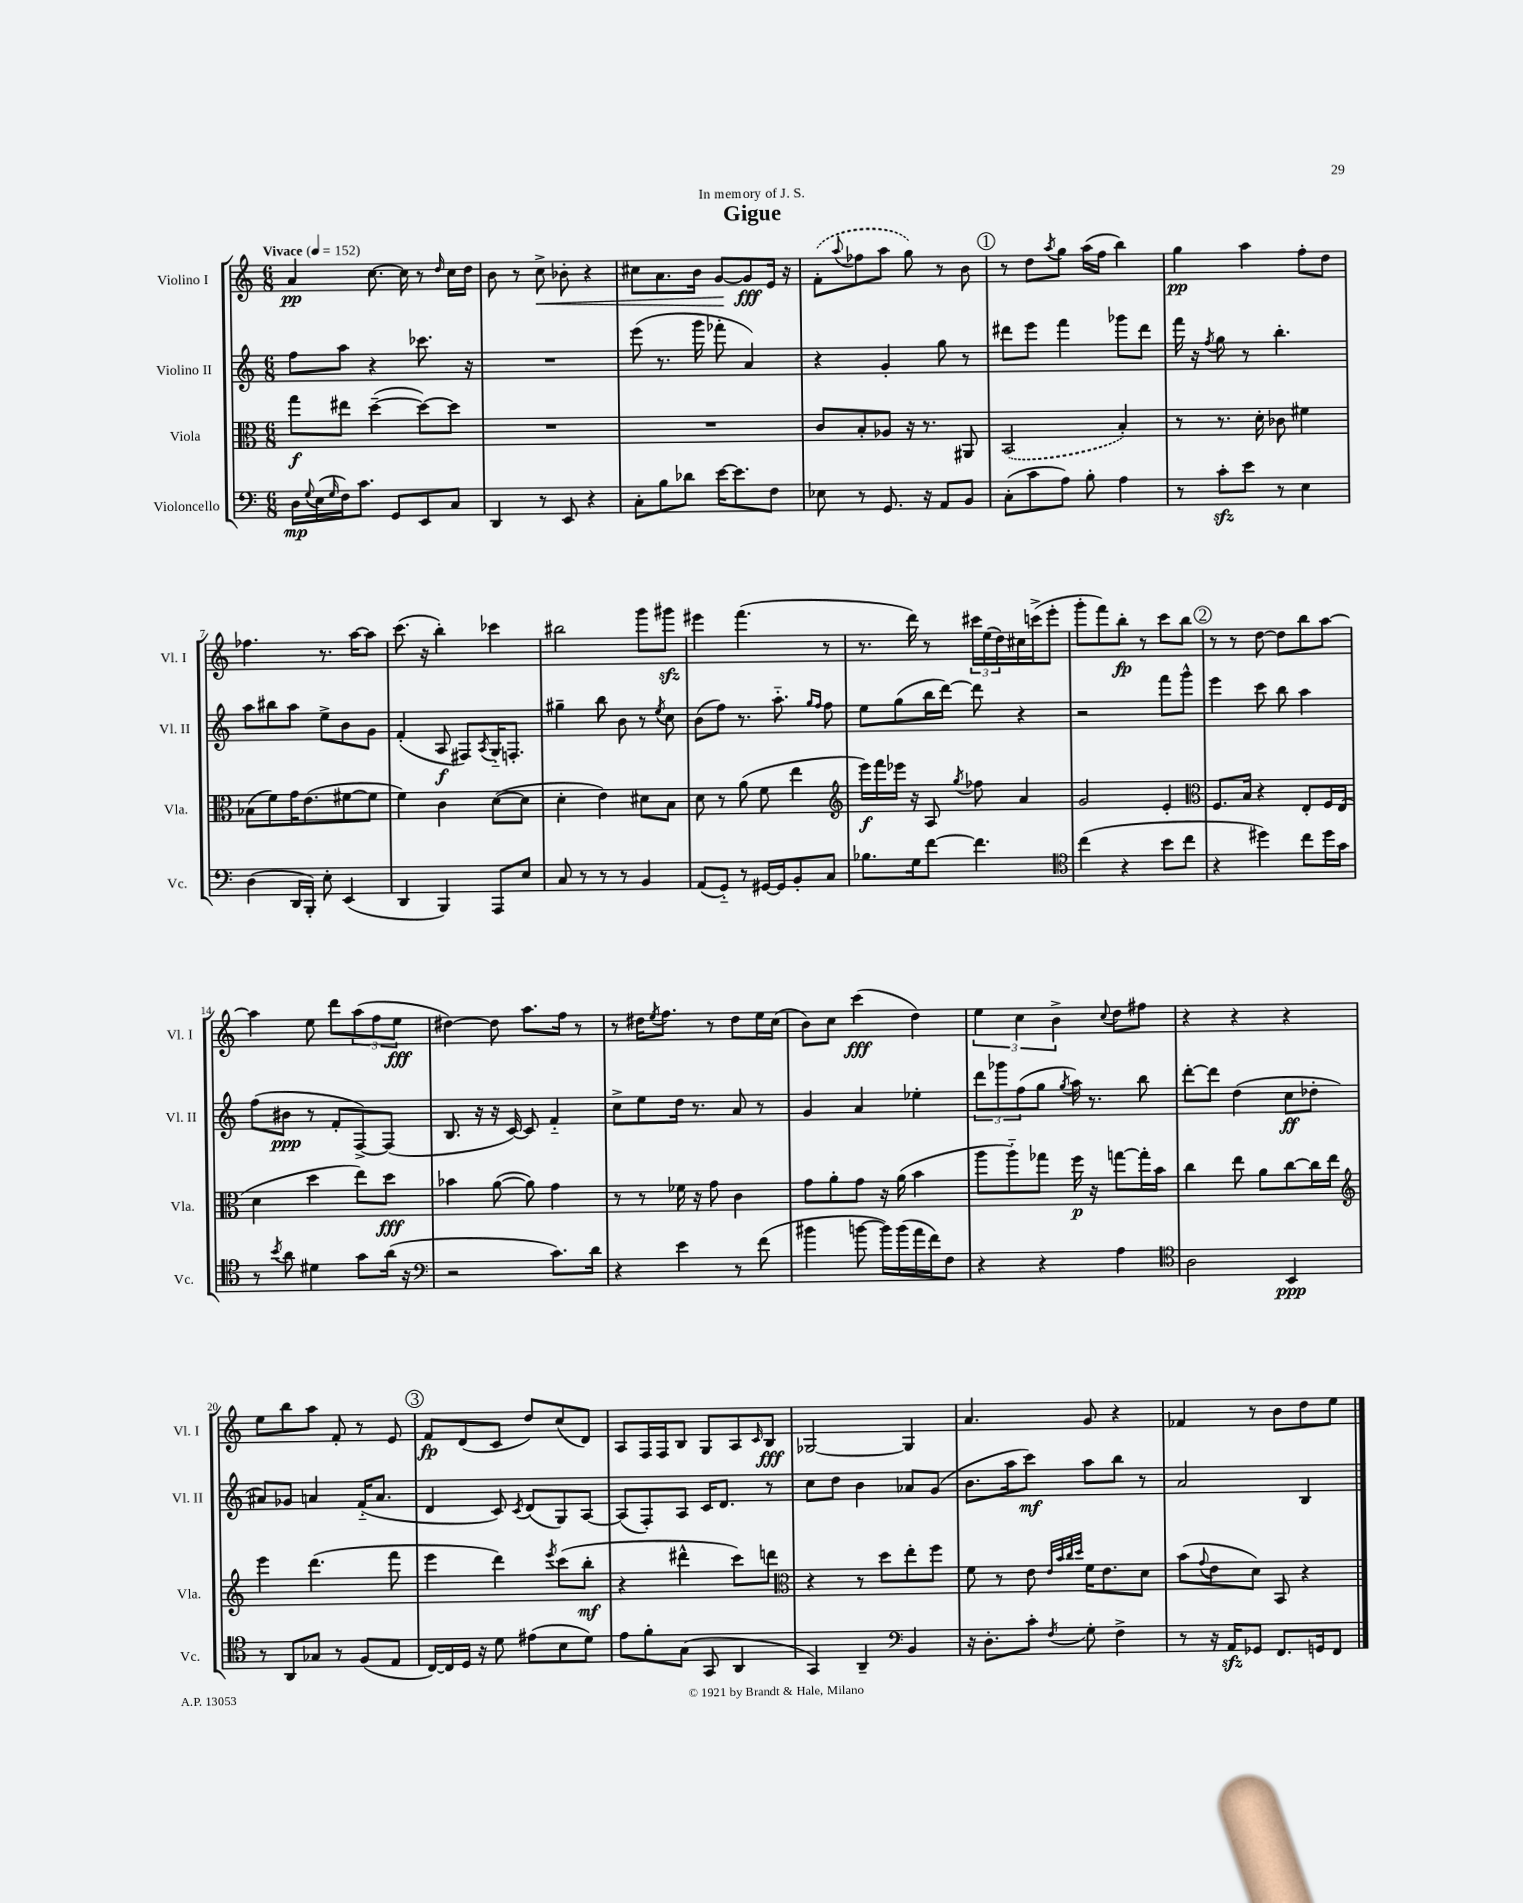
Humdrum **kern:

**kern	**kern	**kern	**kern
*staff4	*staff3	*staff2	*staff1
*clefF4	*clefC3	*clefG2	*clefG2
*k[]	*k[]	*k[]	*k[]
*M6/8	*M6/8	*M6/8	*M6/8
*MM152	*MM152	*MM152	*MM152
16D	8gg	8ff	4a
8qqG	.	.	.
(16E	.	.	.
16qqG	.	.	.
16F)	8ee#	8aa	.
8.c	.	.	.
.	([4dd~	4r	[8.cc
8GG	.	.	.
.	.	.	16cc]
8EE	8dd_)	8.ccc-	8r
.	.	.	16qqdd
8C	8dd]	.	16cc
.	.	16r	16dd
=	=	=	=
4DD	2.r	2.r	8b
.	.	.	8r
8r	.	.	8cc^
8EE	.	.	8b-'
4r	.	.	4r
=	=	=	=
8C'	2.r	(8eee	8cc#
8B	.	8.r	8.a
8d-	.	.	.
.	.	16ggg	16b
[16e	.	8fff-'	[8g
8.e]	.	.	.
.	.	4a)	8g]
8F	.	.	16e
.	.	.	16r
=	=	=	=
8E-	8c	4r	(8f'
.	.	.	8qqaa
8r	8B'	.	8ff-
8.GG	8A-	4g'	8aa
.	16r	.	8gg)
16r	8.r	.	.
8AA	.	8gg	8r
8BB	8AA#	8r	8b
=	=	=	=
(8C'	(2BB	8ddd#	8r
8c	.	8eee	8dd
.	.	.	8qaa
8A)	.	4fff	8gg
8B'	.	.	(16aa
.	.	.	16ff
4A	4B')	8ggg-	4bb)
.	.	8ddd#	.
=	=	=	=
8r	8r	16fff	4gg
.	.	16r	.
.	.	8qff	.
8c'	8.r	8gg	.
8e	.	8r	4aa
.	16d'	.	.
8r	8c-	4.bb'	.
4E	4f#	.	8ff'
.	.	.	8dd
=	=	=	=
(4D	(8B-	8aa	4.ff-
.	8f)	8bb#	.
16DD	16g	8aa	.
16BBB')	(8.e	.	.
8E'	.	8ee^	8.r
(4EE	[8f#	8b	.
.	.	.	[16aa
.	8f#]	8g	8aa]
=	=	=	=
4DD	4f)	(4f'	(8.ccc
.	.	.	16r
4BBB)	4c	8A	4bb')
.	.	8F#)	.
.	.	8qA	.
8AAA	([8d	16G'~	4ccc-
.	.	8.F'	.
8E	8d]	.	.
=	=	=	=
8C	4d'	4gg#~	2bb#
8r	.	.	.
8r	4e)	8bb	.
8r	.	8b	.
4BB	8d#	8r	8ggg
.	.	8qee	.
.	8B	8cc	8ggg#
=	=	=	=
(8AA	8d	(8b	4eee#
8GG'~)	8r	8ff)	.
8r	(8a	8.r	(4.fff
[16GG#	8f	.	.
16GG#]	.	8.aa'~	.
8BB'	4ee	.	.
.	.	16qqgg	.
.	.	16qqff	.
8C	.	8ff	8r
=	=	=	=
*	*clefG2	*	*
8.B-	16eee)	8ee	8.r
.	16fff	.	.
.	16eee-	(8gg	.
16G	16r	.	16ddd)
[8f	8A	16bb	8r
.	.	[16ddd)	.
.	8qgg	.	.
4.f]	8ff-	8ddd]	24ccc#
.	.	.	(24ee
.	.	.	24dd)
.	4a	4r	16cc#
.	.	.	(16ccc^
.	.	.	8eee'
=	=	=	=
*clefC4	*	*	*
(4cc	2g	2r	8ggg'
.	.	.	8fff)
4r	.	.	8bb'
.	.	.	8r
8b	4e'	8fff	8ccc
8cc	.	8ggg^^	8bb
=	=	=	=
*	*clefC3	*	*
4r	8.F	4eee	8r
.	.	.	8r
.	16B	.	.
4dd#)	4r	8ccc	[8dd
.	.	8bb	8dd]
8cc	8E'	4aa	8bb
16dd#	16F	.	[8aa
16g	(16E	.	.
=	=	=	=
8r	4d	(8ff	4aa]
8qb	.	.	.
8a	.	8b#	.
4d#	4dd	8r	8ee
.	.	8f'	8ddd
8g	8ee)	[8F^)	(12aa
.	.	.	12ff
(16a	8dd	(8F]	.
.	.	.	12ee
16r	.	.	.
=	=	=	=
*clefF4	*	*	*
2r	4b-	8.B	[4dd#)
.	.	16r	.
.	([8a	16r	8dd#]
.	.	[16c)	.
.	8a])	8c]	8.aa
8.c)	4g	4f'~	.
.	.	.	16ff
.	.	.	8r
16d	.	.	.
=	=	=	=
4r	8r	8cc^	8r
.	8r	8ee	16dd#
.	.	.	8qee
.	.	.	8.ff
4e	16f-	16dd	.
.	16r	8.r	.
.	8g	.	8r
8r	4c	8a	8dd#
(8f	.	8r	16ee
.	.	.	(16cc
=	=	=	=
4b#	8g	4g	8b)
.	8a'	.	8cc
[8b	8g	4a	(4ccc
16b])	16r	.	.
(16b	(16a	.	.
16a	4b	4ee-'	4dd)
16f)	.	.	.
8F	.	.	.
=	=	=	=
4r	8aa	12ddd	6ee
.	.	12ggg-	.
.	8aa'~)	.	.
.	.	(12ff	6cc
4r	8gg-	8gg	.
.	.	.	6b^
.	.	8qgg	.
.	16ff	16aa)	.
.	16r	8.r	.
.	.	.	8qqcc
4A	[8gg	.	8dd
.	16gg']	8bb	8ff#
.	16b	.	.
=	=	=	=
*clefC4	*	*	*
2A	4cc	[8ddd'	4r
.	.	8ddd]	.
.	8ee	(4dd	4r
.	8a	.	.
4BB	[8cc	8cc	4r
.	16cc]	8dd-'	.
.	16ee	.	.
=	=	=	=
*	*clefG2	*	*
8r	4eee	8a#)	8ee
8AA	.	8g-	8bb
8G-	(4.ddd	4a	8aa
8r	.	.	8f'
(8F	.	(16f'~	8r
.	.	8.a	.
8E	8fff	.	8e
=	=	=	=
[16C)	4eee	4d	8f
16C]	.	.	.
16D	.	.	(8d
16r	.	.	.
8d	4ddd)	8c)	8c
.	.	8qc	.
(8e#	.	(8d	8dd)
.	8qeee	.	.
8B	(8ccc	8G)	(8cc
8d)	8bb'	[8A	8d)
=	=	=	=
8e	4r	(8A]	8A
8f'	.	8F')	16F
.	.	.	16F
(8G	4ddd#^^	8A	8B
8GG	.	16c	8G
.	.	8.d	.
4AA	8ccc)	.	8A
.	.	.	16qqc
.	8ddd	8r	8B
=	=	=	=
*	*clefC3	*	*
4GG)	4r	8cc	[2G-
.	.	8dd	.
4AA~	8r	4b	.
.	8dd	.	.
*clefF4	*	*	*
4BB	8ee'	8a-	4G-]
.	8ff	(8g	.
=	=	=	=
16r	8f	8.b	4.a
8.D'	.	.	.
.	8r	.	.
.	.	16aa	.
8c'	8e	8ccc)	.
.	32qqe	.	.
.	32qqb	.	.
.	32qqcc	.	.
8qF	32qqdd	.	.
8G'	16f	8aa	8g
.	8.e	.	.
4F^	.	8bb	4r
.	8d	8r	.
=	=	=	=
8r	(8b	2a	4f-
.	8qqg	.	.
16r	8e	.	.
16AA	.	.	.
8GG-	8d)	.	8r
8.FF	8BB	.	8b
.	4r	4B	8dd
16GG	.	.	.
8FF	.	.	8ee
==	==	==	==
*-	*-	*-	*-
